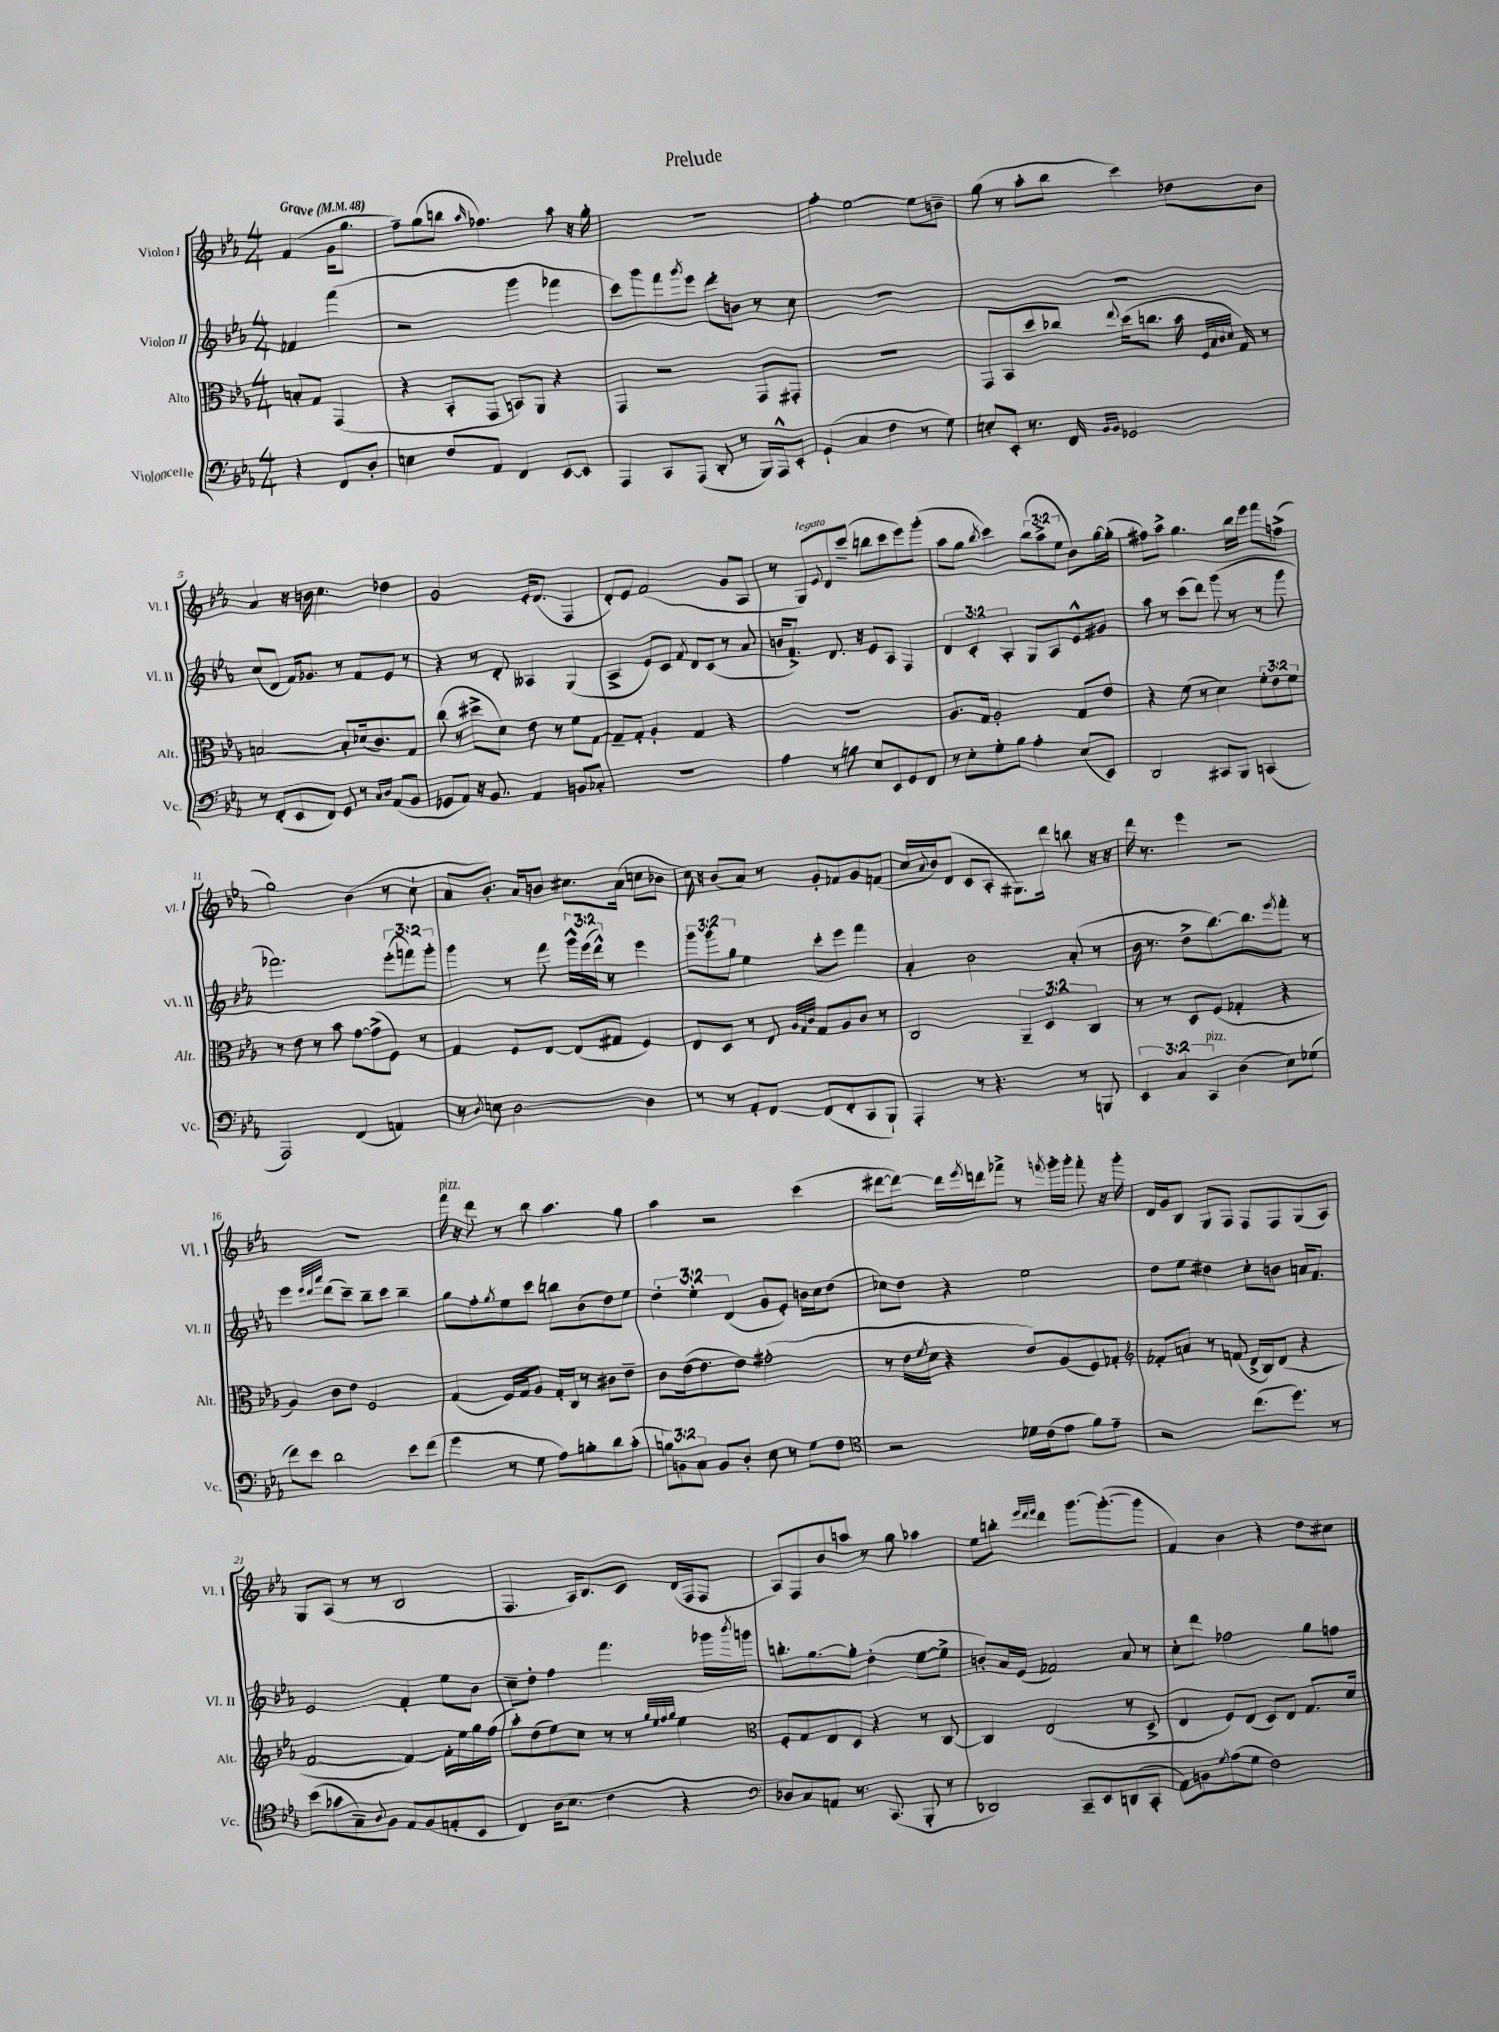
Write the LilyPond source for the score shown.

\header { title = "Prelude" }
<<
\new StaffGroup <<
\new Staff = "s0" \with { instrumentName = "Violon I" shortInstrumentName = "Vl. I" } {
    \clef treble \key ees \major \numericTimeSignature \time 4/4 \override Staff.TupletNumber.text = #tuplet-number::calc-fraction-text \partial 2 \tempo "Grave" 4 = 48
    f'4( g'16 g''8. |
    f''8--) g''8( b''8 \grace { aes''16 } fes''4.) aes''8 r16 g''16-. |
    R1 |
    f''4-. ees''2~ ees''8 b'8-- |
    g''8( r8 aes''8-. bes''8 c'''4) des''8 bes'8 |
    aes'4 r16 b'16 c''4. des''4 |
    g'2 ees'16-. d'8.( f4 |
    d'8-.) ees'8 f'2( g'8 aes8 |
    r8 g8^\markup { \italic "legato" }) \appoggiatura { ees'8 } d'8 c'''8--( b''8 c'''8 ees'''8) g'''8-.( |
    aes''8 g''8 \acciaccatura { bes''8 } c'''4) \tuplet 3/2 { bes''8( aes''8-> ees''8 } bes'8) g''16~ g''16-.( |
    fis''8) aes''8-> g''4. bes''16 ees'''16 f'''8 f''8->( |
    g''2) bes'4( r8 c''8-! |
    aes'8 bes'8.-.) aes'16 b'8 cis''8. aes'16( c''8 bes'8 |
    c''16) r16 bes'8( aes'8) r8 g'8-. fes'8 g'8 f'8( |
    c''16 \appoggiatura { aes'8 } bes'16) d'8( c'8 aes8-. gis8.) d'''16 b''8 r16 r16 |
    d'''16 r8. ees'''4 r2 |
    R1 |
    f'''16^\markup { \italic "pizz." } r16 d'''8 r8 bes''8 aes''4. g''8 |
    aes''4 r2 c'''4( |
    dis'''8~ dis'''8~) dis'''16 \acciaccatura { ees'''8 } d'''16 fes'''8-> r8 \acciaccatura { f'''8 } g'''16-. g'''16-. f'''8-. r16 g'''16-. |
    d'16 g'16 bes8 g8 f8 f8 f8 g8( aes8) |
    g8 aes8( r8 r8 bes2 |
    f4. aes16) bes8. c'8 d'16( f16 f8 |
    aes8) f8 bes'8 a''8 r8 g''8 aes''4 |
    ees''8 b''8-. \grace { ees'''32 d'''32 ees'''32 } d'''4 g'''8.~ g'''8.~-.( g'''8 |
    f'4) bes'4 r4 d''8 cis''8 \bar "|." |
}
\new Staff = "s1" \with { instrumentName = "Violon II" shortInstrumentName = "Vl. II" } {
    \clef treble \key ees \major \numericTimeSignature \time 4/4 \override Staff.TupletNumber.text = #tuplet-number::calc-fraction-text \partial 2
    fes'4 f'''4( |
    r2 g'''4 fes'''4 |
    c'''8) g'''8 f'''8 \acciaccatura { g'''8 } ees'''8 d'''8-. b'8 r8 c''8 |
    R1 |
    R1 |
    c''8( d'8 f'16) ges'8. r8 f'8 ees'8 r8 |
    r4 r8 d'8-. aeses4 g4( |
    aes4-> ees'8) c'8 \acciaccatura { f'8 } d'8 c'8( r8 aes'8 |
    b'16 f'8.->) d'8. r16 ees'8 aes8 f4 |
    \tuplet 3/2 { d'4 c'4-. aes4-. } g8 aes8 ees'8-^ gis'8 |
    aes''8 r8 c'''8( d'''8) g'''8( r8 r8 g'''8 |
    fes'''2.) \tuplet 3/2 { ees'''8-.( f'''8) g'''8-. } |
    g'''4 r8 f'''8 \tuplet 3/2 { g'''16-^ ees'''16( d'''16-^) } r8 ees'''4 |
    \tuplet 3/2 { g'''8 g'''8 g''8 } ees''4 c'''8-. ees'''8 f'''4 |
    aes'4-. bes'2 aes'8-.( r8 |
    bes'16 r8. d''8-> bes''8.~) bes''8. \acciaccatura { ees'''8 } f'''8-. r8 |
    ees'''4 \grace { ees'''32 d'''32 aes'''32 } d'''8( c'''8--) bes''8-- c'''8 bes''4-- |
    g''8 f''8-. \acciaccatura { g''8 } ees''8 c'''8 b''8 bes'8( d''8) ees''8 |
    \tuplet 3/2 { d''4-. ees''4-. d'4( } g'8 ees'8-.) b'16 c''16 d''8( |
    ces''8) d''8 r4 ees''2 |
    d''8 ees''8 dis''4 c''8-. b'8 a'16 f'8. |
    ees'2 f'4-. ees''8 bes'8 |
    c''8-- d''8-. f''4 f'''4. ges'''16 \acciaccatura { bes'''8 } g'''16 |
    b''8.-. g''8.~ g''8-. d''4-.( ees''8~ ees''8-> |
    b'8-.) aes'16 ees'16( fes'2) aes'8 r8 |
    c''8-. d'''8 fes''2 g''8 f''8 \bar "|." |
}
\new Staff = "s2" \with { instrumentName = "Alto" shortInstrumentName = "Alt." } {
    \clef alto \key ees \major \numericTimeSignature \time 4/4 \override Staff.TupletNumber.text = #tuplet-number::calc-fraction-text \partial 2
    b8-. g8 g,4( |
    r4 bes,8-. g,8 b,8) aes,8 r4 |
    g,4 r2 g,8 gis,8-. |
    R1 |
    g,8 bes,8 d''8 ces''8 \appoggiatura { ees''8 } d''16( c''8. bes'16 \grace { f32 bes32 c'32 d'32 } g16) r8 |
    b2~ b8-. des'16( c'8.) g8 |
    c''8( r8 dis''8-> d'8) ees'8 r8 f'8 g8~ |
    g8-- g8-. aes4-. g4 r4 |
    R1 |
    aes8. g16 aes2-. g8 ees'8 |
    r4 f'8( r8 d'4) \tuplet 3/2 { f'8-. ees'8 f'8 } |
    r8 ees'8 r8 bes'8 g'8~ g'8->( f8) r8 |
    g4 f8 ees8~ ees8( gis8 f4) |
    ees8 d8 r8 ees8 \grace { aes32 g32 c'32 } g8 aes8 c'8 r8 |
    c2 \tuplet 3/2 { aes,4-- d4 c4 } |
    r8 r8 d8 f8( ges4-. r4 |
    aes4) c'8 ees'8 f2 |
    g4( f16) g16 aes8 g16-. c16 r8 cis'8 ees'8-- |
    c'8 ees'16~( ees'8. ees'8) gis'2-.( |
    r8 ees'16 \acciaccatura { f'8 } d'16 r4 ees'8) aes8( f8) ges8-. |
    \clef treble fes'8-. a'8 r8 f'8( d'16-> bes16) d'8( r4 |
    f'2~ f'4~) f'16-. ees''16 g''16 f''16( |
    aes''8-.) d''8( ees''8) c''8 r8 r8 \grace { g''32 ees''32 f''32 g''32 } ees''4 |
    \clef alto f8-. g8 ees8 d8 r4 r8 c8~ |
    c4 ees2( r8 d8-> |
    ees4 f8) ees8( d8) ees8 g8. d'16 \bar "|." |
}
\new Staff = "s3" \with { instrumentName = "Violoncelle" shortInstrumentName = "Vc." } {
    \clef bass \key ees \major \numericTimeSignature \time 4/4 \override Staff.TupletNumber.text = #tuplet-number::calc-fraction-text \partial 2
    r4 f,8 d8-. |
    e4 f8 aes,8 f,4 ees,8~ ees,8 |
    aes,,4 c,8 aes,,8( d,8-. r8 bes,,16) aes,,16-^ ees,8-. |
    g,4-!( c4 f4 r8 g8) |
    e8-. ees,8-. r8. f,16 \grace { bes,16 bes,16 } ges,2 |
    r8 f,8-.( ees,8 f,8) g,8 r8 \grace { c16 d16 } aes,8( bes,8 |
    ges,8 aes,8) r16 bes,8. aes,4 b,8 ces8-. |
    R1 |
    aes4 r8 b8 ees8 ees,8 g,8 f,8 |
    r8 ees8-. g8-. bes8 aes4-. ees8( ees,8) |
    d,2 cis,8 bes,,8 c,4( |
    aes,,2) f,4( a,4) |
    r8 \acciaccatura { d8 } e8 d2~ d4 |
    r8 r8 aes,8-. f,8~ f,8( f,8-. c,8 bes,,8-!) |
    aes,,4-. r8 r4. r8 b,,8 |
    \tuplet 3/2 { ees,4 c4 c,4^\markup { \italic "pizz." } } d4( ees8) ges8( |
    f'8) ees'8 d'2 ees'8 f'8( |
    g'4 r8 g8 aes8) b8-. d'8 c'8-.( |
    \tuplet 3/2 { b8) b,8 c8 } b,8 d8-. ees8 r8 g8 f8 |
    \clef tenor r2 des'16 c'16( ees'8 f'8) ees'8-- |
    r2 c''8.( d''8.) r8 |
    bes'8( ges'8 g8--) \appoggiatura { aes8 } f8 ees8 f8( e8-. bes,8 |
    c4) aes16( bes8. c'4 r4 |
    \clef bass des8) c8 a,8 r8. c,8.( bes,,8-. r8 |
    des,2) c,8-- ees,8 d,8( c,8-. |
    aes,8) b,8 \acciaccatura { g8 } aes8( g8 f2) \bar "|." |
}
>>
>>
